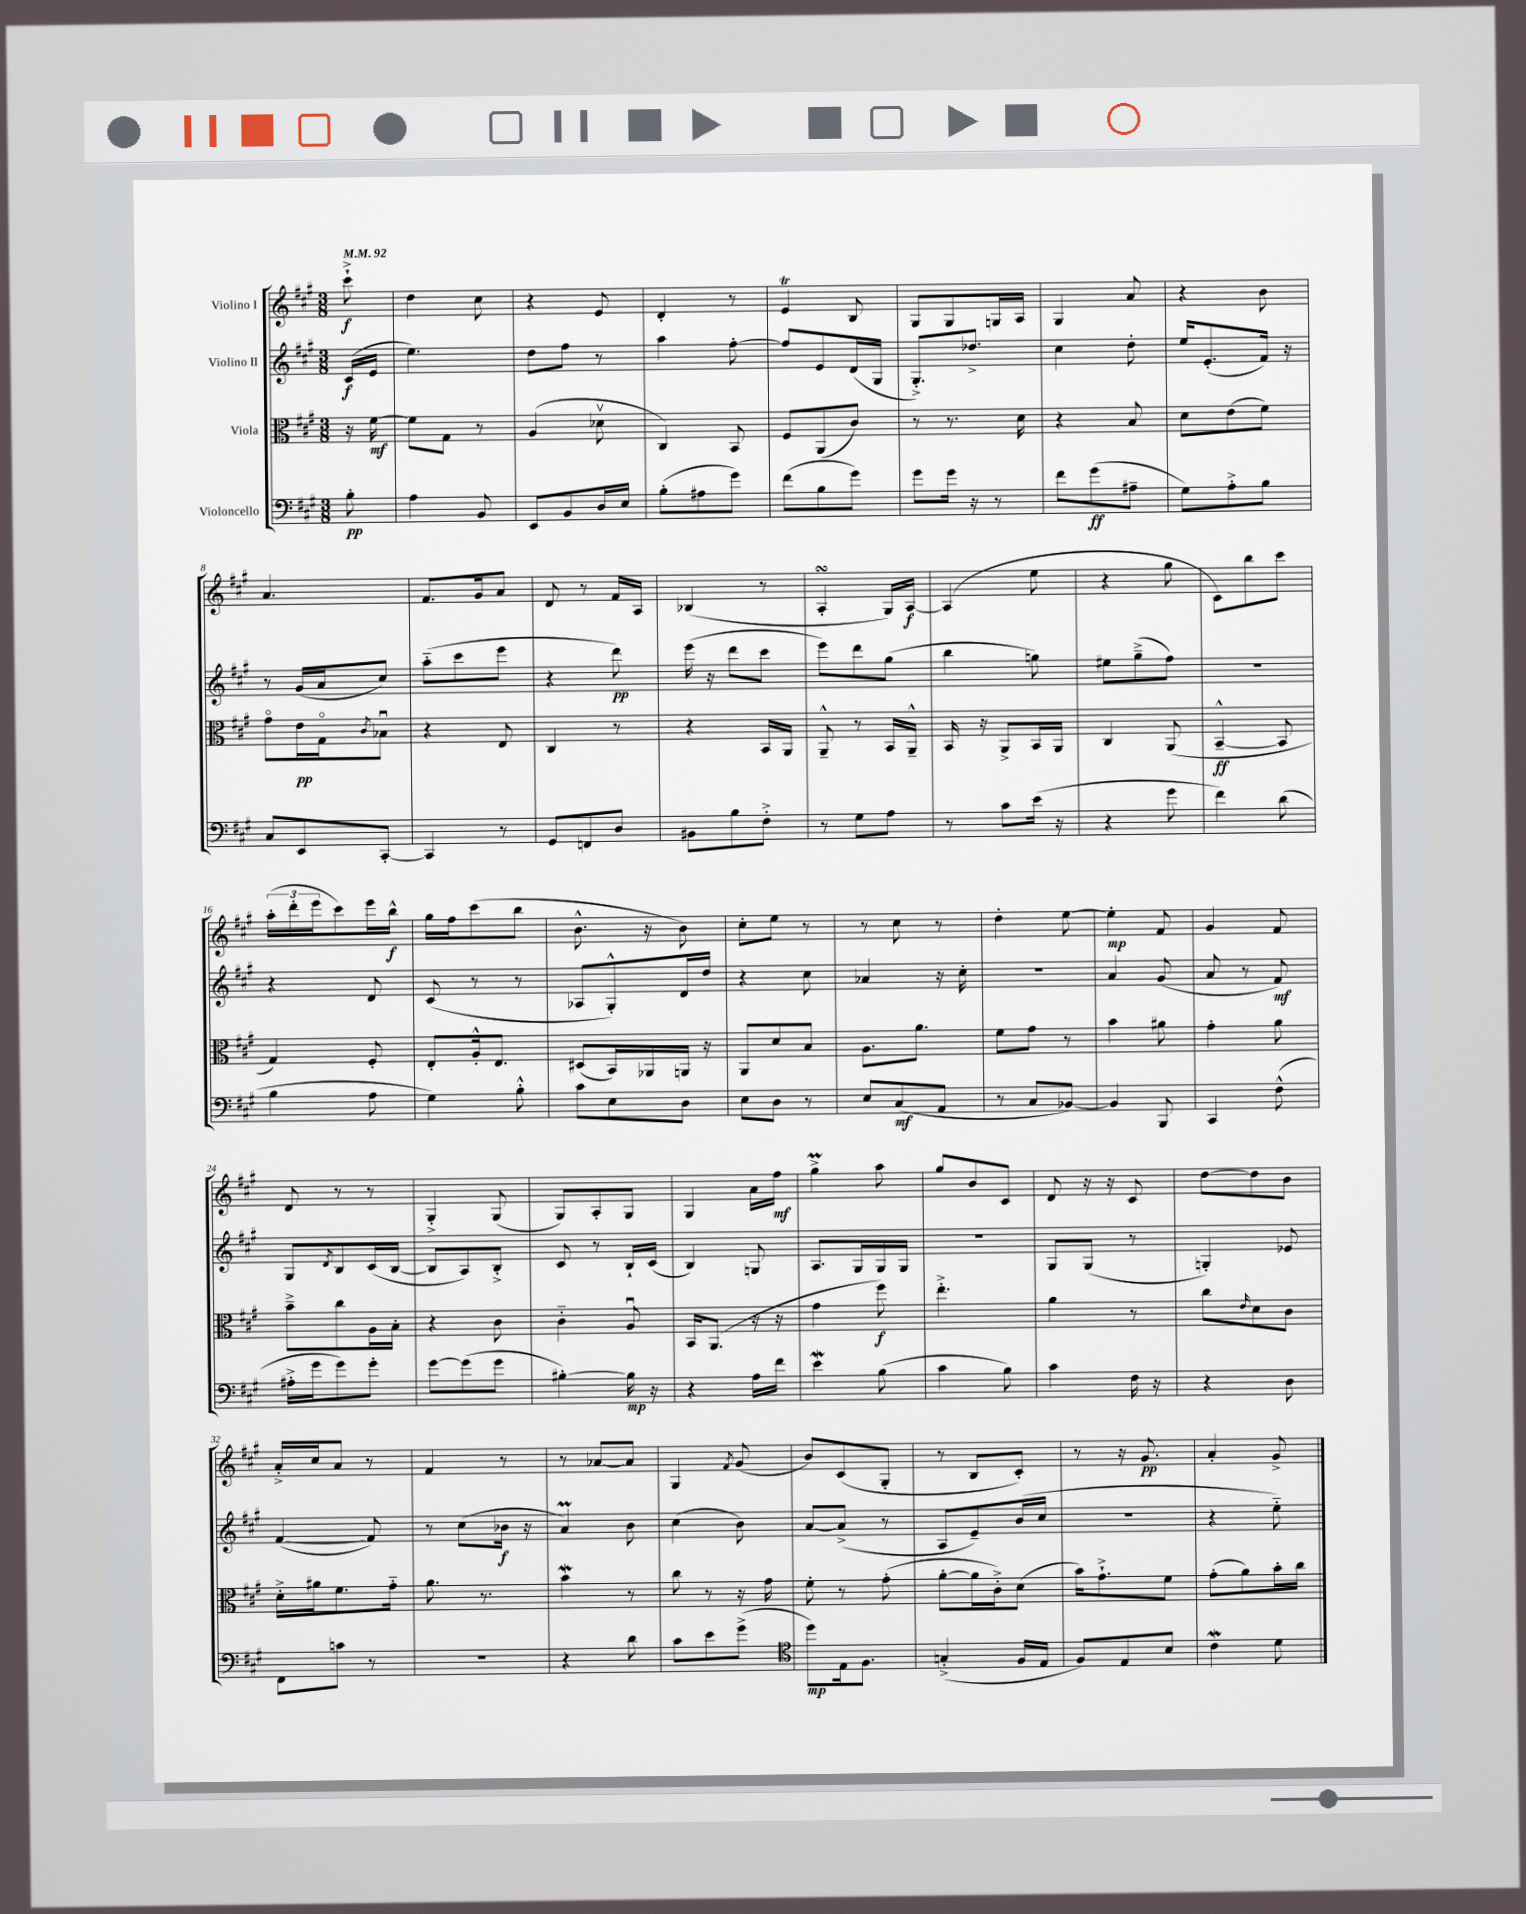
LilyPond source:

<<
\new StaffGroup <<
\new Staff = "s0" \with { instrumentName = "Violino I" } {
    \clef treble \key a \major \numericTimeSignature \time 3/8 \partial 8 \tempo 4 = 92
    cis'''8-!->\f |
    d''4 cis''8 |
    r4 e'8 |
    d'4-. r8 |
    e'4\trill b8 |
    gis8 gis8 g16 a16 |
    gis4 a'8 |
    r4 b'8 |
    a'4. |
    fis'8. gis'16 a'8 |
    d'8 r8 fis'16 a16 |
    bes4( r8 |
    a4-.\turn gis16) a16~\f |
    a4( e''8 |
    r4 gis''8 |
    cis'8) b''8 cis'''8 |
    \tuplet 3/2 { a''16-.( d'''16-. e'''16 } cis'''8) e'''16 b''16-^\f |
    gis''16 fis''16 cis'''8( b''8 |
    b'8.-^ r16 b'8) |
    cis''8-. e''8 r8 |
    r8 cis''8 r8 |
    d''4-. e''8~ |
    e''4-.\mp fis'8 |
    gis'4 fis'8 |
    d'8 r8 r8 |
    gis4-.-> gis8( |
    gis8) a8-. gis8 |
    gis4 a'16 fis''16\mf |
    gis''4->\prall a''8 |
    gis''8 b'8 cis'8 |
    d'8 r16 r16 cis'8 |
    d''8~ d''8 b'8 |
    a'16-.-> cis''16 a'8 r8 |
    fis'4 r8 |
    r8 aes'8~ aes'8 |
    gis4 \acciaccatura { fis'8 } gis'8( |
    b'8) cis'8( gis8-. |
    r8 b8 cis'8-.) |
    r8 r16 gis'8.\pp |
    a'4-. gis'8-> \bar "|." |
}
\new Staff = "s1" \with { instrumentName = "Violino II" } {
    \clef treble \key a \major \numericTimeSignature \time 3/8 \partial 8
    cis'16\f( e'16 |
    e''4.) |
    d''8 fis''8 r8 |
    a''4 fis''8~-. |
    fis''8 e'8 d'16( gis16 |
    gis8.-.->) des''8.-> |
    cis''4 d''8-. |
    e''16 e'8.-.( fis'16) r16 |
    r8 gis'16( a'16 cis''8) |
    a''8-_( cis'''8 e'''8 |
    r4 d'''8\pp) |
    e'''16( r16 d'''8 cis'''8 |
    e'''8) d'''8 gis''8( |
    b''4 g''8) |
    eis''8 gis''8--->( fis''8) |
    R4. |
    r4 d'8 |
    cis'8( r8 r8 |
    aes8 gis8-.-^) d'16 d''16 |
    r4 cis''8 |
    aes'4 r16 cis''16-. |
    R4. |
    a'4 gis'8( |
    a'8 r8 fis'8\mf) |
    gis8 \acciaccatura { d'8 } b8 cis'16( b16~ |
    b8 a8) b8-.-> |
    cis'8 r8 b16-! cis'16( |
    b4) g8 |
    a8. gis16 gis16 gis16 |
    R4. |
    gis8 gis8( r8 |
    g4-.) ees'8 |
    fis'4~( fis'8) |
    r8 cis''8( bes'16\f r16 |
    a'4\prall) b'8 |
    cis''4( b'8) |
    a'8~ a'8->( r8 |
    a8 e'8--) b'16( cis''16 |
    r4. |
    r4 e''8-_) \bar "|." |
}
\new Staff = "s2" \with { instrumentName = "Viola" } {
    \clef alto \key a \major \numericTimeSignature \time 3/8 \partial 8
    r16 fis'16~\mf |
    fis'8 gis8 r8 |
    a4( des'8\upbow |
    cis4) b,8 |
    fis8 a,8( cis'8) |
    r8 r8. d'16 |
    r4 b8 |
    d'8 e'8( fis'8) |
    gis'8\flageolet e'16\pp gis16\flageolet \acciaccatura { cis'8 } bes8\downbow |
    r4 e8 |
    cis4 r8 |
    r4 b,16 a,16 |
    a,8---^ r8 b,16 a,16---^ |
    b,16 r16 a,8-> b,16 a,16 |
    cis4 a,8( |
    b,4~---^\ff b,8 |
    gis4) fis8-. |
    e8-. a16-.-^ e8. |
    dis8( b,16) aes,16 a,16 r16 |
    a,8 d'8 b8 |
    a8. a'8. |
    fis'8 gis'8 r8 |
    b'4 ais'8 |
    gis'4-. a'8 |
    b'8---> cis''8 a16 b16-. |
    r4 cis'8 |
    cis'4-_ a8\downbow |
    b,16 a,8.( r16 r16 |
    gis'4 fis''8\f) |
    e''4.-.-> |
    a'4 r8 |
    cis''8 \grace { e'16 } d'8 cis'8 |
    d'16-.-> ais'16 fis'8. gis'16-_ |
    a'8. r8. |
    b'4\mordent r8 |
    cis''8 r8 r16 gis'16 |
    fis'8-. r8 gis'8-.( |
    a'8~-. a'16 cis'16-.->) d'8( |
    b'16) gis'8.-!-> fis'8 |
    gis'8-.( a'8) b'16-. cis''16 \bar "|." |
}
\new Staff = "s3" \with { instrumentName = "Violoncello" } {
    \clef bass \key a \major \numericTimeSignature \time 3/8 \partial 8
    b8-.\pp |
    a4 b,8 |
    e,8 b,8 d16 e16 |
    b8-.( ais8 gis'8) |
    fis'8( b8 gis'8) |
    gis'8 gis'16 r16 r8 |
    fis'8 gis'8\ff( ais8-- |
    gis8) a8-.-> b8 |
    cis8 e,8 cis,8~-. |
    cis,4 r8 |
    gis,8 f,8 d8 |
    bis,8 b8 fis8-.-> |
    r8 gis8 a8 |
    r8 cis'8 e'16( r16 |
    r4 gis'8 |
    fis'4) d'8( |
    b4 a8 |
    gis4) b8-.-^ |
    cis'8 e8 d8 |
    e8 d8 r8 |
    e8 cis8\mf( a,8 |
    r8 cis8 bes,8~) |
    bes,4 b,,8 |
    cis,4 fis8-^( |
    ais16-.-> gis'16 gis'8) gis'8-. |
    gis'8~ gis'8( gis'8 |
    bis4~-.) bis16\mp r16 |
    r4 a16 fis'16 |
    e'4\mordent b8( |
    cis'4 b8) |
    cis'4 fis16 r16 |
    r4 d8 |
    fis,8 c'8 r8 |
    R4. |
    r4 d'8 |
    cis'8 e'8 gis'8->( |
    \clef tenor d''8\mp) e16 fis8. |
    g4-.->( fis16 e16 |
    fis8) e8 b8 |
    cis'4\mordent d'8 \bar "|." |
}
>>
>>
